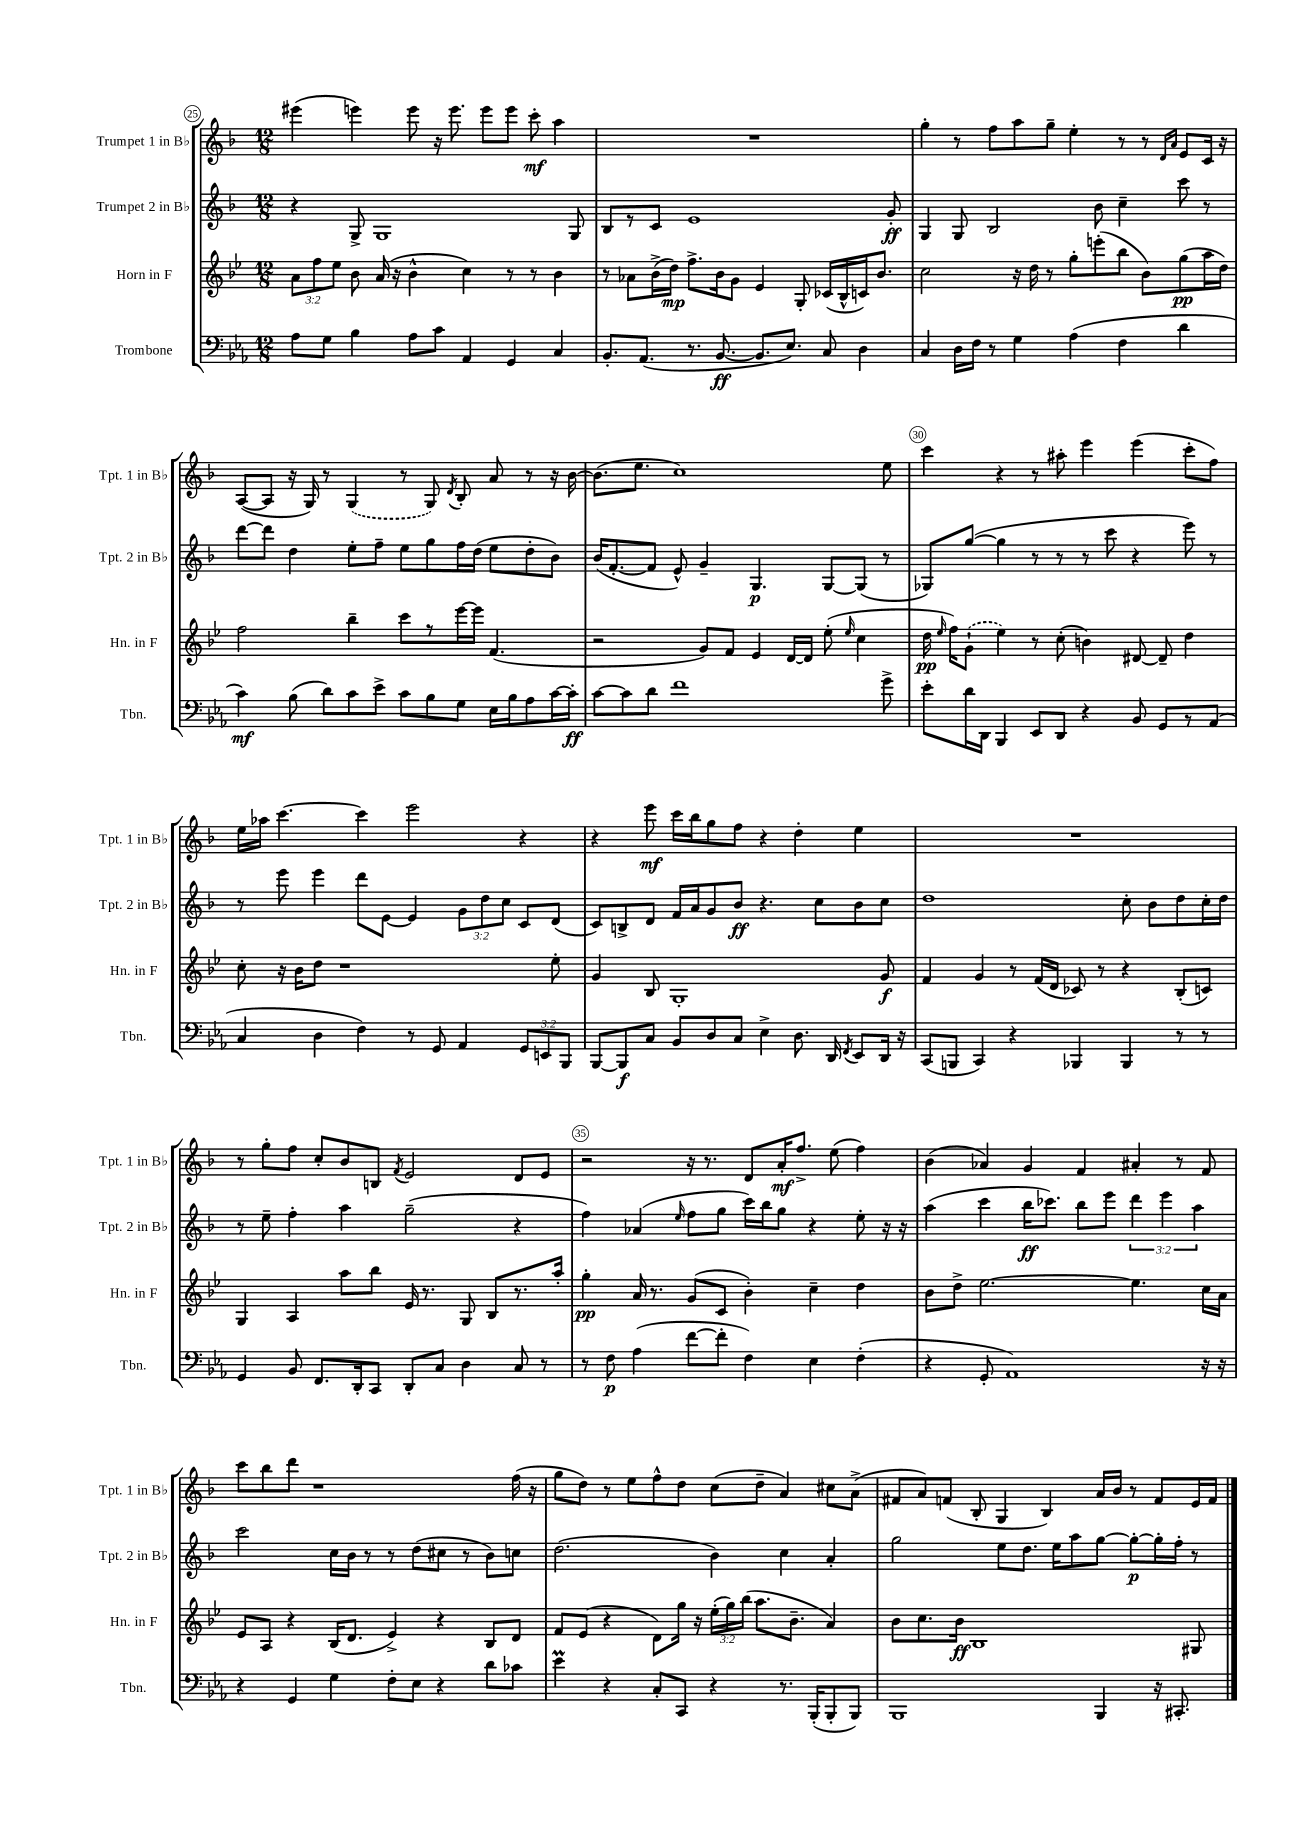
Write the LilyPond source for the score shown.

<<
\new StaffGroup <<
\new Staff = "s0" \with { instrumentName = "Trumpet 1 in Bb" shortInstrumentName = "Tpt. 1 in Bb" } {
    \clef treble \key f \major \numericTimeSignature \time 12/8
    \autoBeamOff eis'''4( e'''4) e'''8 r16 e'''8. e'''8[ e'''8] c'''8-.\mf a''4 |
    R1. |
    g''4-. r8 f''8[ a''8 g''8]-- e''4-. r8 r8 \grace { d'16[ a'16] } e'8[ c'16] r16 |
    a8[~( a8] r16 g16) r8 \once \slurDashed g4( r8 g8) \acciaccatura { d'8 } bes8-. a'8 r8 r16 bes'16~ |
    bes'8.[( e''8.] c''1) e''8 |
    c'''4 r4 r8 ais''8-. e'''4 e'''4( c'''8[-. f''8]) |
    e''16[ aes''16] c'''4.~ c'''4 e'''2 r4 |
    r4 e'''8\mf c'''16[ bes''16 g''8 f''8] r4 d''4-. e''4 |
    R1. |
    r8 g''8[-. f''8] c''8[-. bes'8 b8] \acciaccatura { f'8 } e'2 d'8[ e'8] |
    r2 r16 r8. d'8[ a'16-.\mf f''8.]-> e''8( f''4) |
    bes'4( aes'4) g'4 f'4 ais'4-. r8 f'8 |
    c'''8[ bes''8 d'''8] r1 f''16( r16 |
    g''8[ d''8]) r8 e''8[ f''8-^ d''8] c''8[( d''8]-- a'4) cis''8[ a'8]->( |
    fis'8[ a'8) f'8]( bes8-. g4 bes4) a'16[ bes'16] r8 f'8[ e'16 f'16] \bar "|." |
}
\new Staff = "s1" \with { instrumentName = "Trumpet 2 in Bb" shortInstrumentName = "Tpt. 2 in Bb" } {
    \clef treble \key f \major \numericTimeSignature \time 12/8 \override Staff.TupletNumber.text = #tuplet-number::calc-fraction-text
    \autoBeamOff r4 g8-> g1 g8 |
    bes8[ r8 c'8] e'1 g'8-.\ff |
    g4 g8 bes2 bes'8 c''4-- c'''8 r8 |
    d'''8[~ d'''8] d''4 e''8[-. f''8]-- e''8[ g''8 f''16 d''16]( e''8[ d''8-. bes'8]) |
    bes'16[( f'8.~-. f'8] e'8-^) g'4-- g4.\p g8[~ g8]( r8 |
    ges8[) g''8]~( g''4 r8 r8 r8 c'''8 r4 e'''8) r8 |
    r8 e'''8 e'''4 d'''8[ e'8]~ e'4 \tuplet 3/2 { g'8[ d''8 c''8] } c'8[ d'8]( |
    c'8[) b8-> d'8] f'16[ a'16 g'8 bes'8]\ff r4. c''8[ bes'8 c''8] |
    d''1 c''8-. bes'8[ d''8 c''16-. d''16] |
    r8 e''8-- f''4-. a''4 g''2--( r4 |
    f''4) aes'4( \grace { e''16 } f''8[ g''8] c'''16[) bes''16 g''8] r4 e''8-. r16 r16 |
    a''4( c'''4 bes''16[\ff ces'''8.]) bes''8[ e'''8] \tuplet 3/2 { d'''4 e'''4 a''4 } |
    c'''2 c''16[ bes'16] r8 r8 d''8[( cis''8] r8 bes'8[) c''8] |
    d''2.( bes'4) c''4 a'4-. |
    g''2 e''8[ d''8.] e''16[ a''8 g''8]~ g''8[~-.\p g''16-. f''16]-. r8 \bar "|." |
}
\new Staff = "s2" \with { instrumentName = "Horn in F" shortInstrumentName = "Hn. in F" } {
    \clef treble \key bes \major \numericTimeSignature \time 12/8 \override Staff.TupletNumber.text = #tuplet-number::calc-fraction-text
    \autoBeamOff \tuplet 3/2 { a'8[ f''8 ees''8] } bes'8 a'16( r16 bes'4-^ c''4) r8 r8 bes'4 |
    r8 aes'8[ bes'16->( d''16]\mp) f''8.[-> bes'16 g'8] ees'4 g8-. ces'16[( bes16-^ c'16) bes'8.] |
    c''2 r16 d''16 r8 g''8[-. e'''8-.( bes''8] bes'8[) g''8\pp( a''16 d''16]) |
    f''2 bes''4-- c'''8[ r8 ees'''16~ ees'''16] f'4.( |
    r2 g'8[) f'8] ees'4 d'16[~ d'16] ees''8-.( \grace { ees''16 } c''4 |
    d''16\pp \grace { ees''16 } f''16[) \once \slurDashed g'8]-!( ees''4) r8 c''8-.( b'4) dis'8~ dis'8-- d''4 |
    c''8-. r16 bes'16[ d''8] r1 ees''8-. |
    g'4 bes8 g1-. g'8\f |
    f'4 g'4 r8 f'16[( d'16] ces'8) r8 r4 bes8[-.( c'8]) |
    g4 a4 a''8[ bes''8] ees'16 r8. g8 bes8[ r8. a''16]-. |
    g''4-.\pp a'16 r8. g'8[( c'8] bes'4-.) c''4-- d''4 |
    bes'8[ d''8]-> ees''2.~ ees''4. c''16[ a'16] |
    ees'8[ a8] r4 bes16[( d'8.] ees'4->) r4 bes8[ d'8] |
    f'8[ ees'8]( r4 d'8[) g''16] r16 \tuplet 3/2 { ees''16[-.( g''16) bes''16]( } a''8.[ bes'8.]-- a'4) |
    bes'8[ c''8. bes'16]\ff bes1 gis8 \bar "|." |
}
\new Staff = "s3" \with { instrumentName = "Trombone" shortInstrumentName = "Tbn." } {
    \clef bass \key ees \major \numericTimeSignature \time 12/8 \override Staff.TupletNumber.text = #tuplet-number::calc-fraction-text
    \autoBeamOff aes8[ g8] bes4 aes8[ c'8] aes,4 g,4 c4 |
    bes,8.[-. aes,8.]( r8. bes,8.~\ff bes,8.[ ees8.]) c8 d4 |
    c4 d16[ f16] r8 g4 aes4( f4 d'4 |
    c'4\mf) bes8( d'8[) c'8 ees'8]-> c'8[ bes8 g8] ees16[ bes16 aes8 c'16~ c'16]-.\ff |
    c'8[~ c'8 d'8] f'1 g'8-> |
    ees'8[-. d'16 d,16] bes,,4 ees,8[ d,8] r4 bes,8 g,8[ r8 aes,8]( |
    c4 d4 f4) r8 g,8 aes,4 \tuplet 3/2 { g,8[ e,8 bes,,8] } |
    bes,,8[~ bes,,8\f c8] bes,8[ d8 c8] ees4-> d8. d,16 \acciaccatura { f,8 } ees,8[ d,16] r16 |
    c,8[( b,,8] c,4) r4 bes,,4 bes,,4 r8 r8 |
    g,4 bes,8 f,8.[ d,16-. c,8] d,8[-. c8] d4 c8 r8 |
    r8 f8\p aes4( f'8[~ f'8]-. f4) ees4 f4-.( |
    r4 g,8-. aes,1) r16 r16 |
    r4 g,4 g4 f8[-. ees8] r4 d'8[ ces'8] |
    ees'4\prall r4 c8[-. c,8] r4 r8. bes,,16[-.( bes,,8-. bes,,8]) |
    bes,,1 bes,,4 r16 cis,8.-. \bar "|." |
}
>>
>>
\layout { \context { \Score currentBarNumber = #25 \override BarNumber.break-visibility = ##(#f #t #t) barNumberVisibility = #(every-nth-bar-number-visible 5) \override BarNumber.stencil = #(make-stencil-circler 0.1 0.3 ly:text-interface::print) } }
